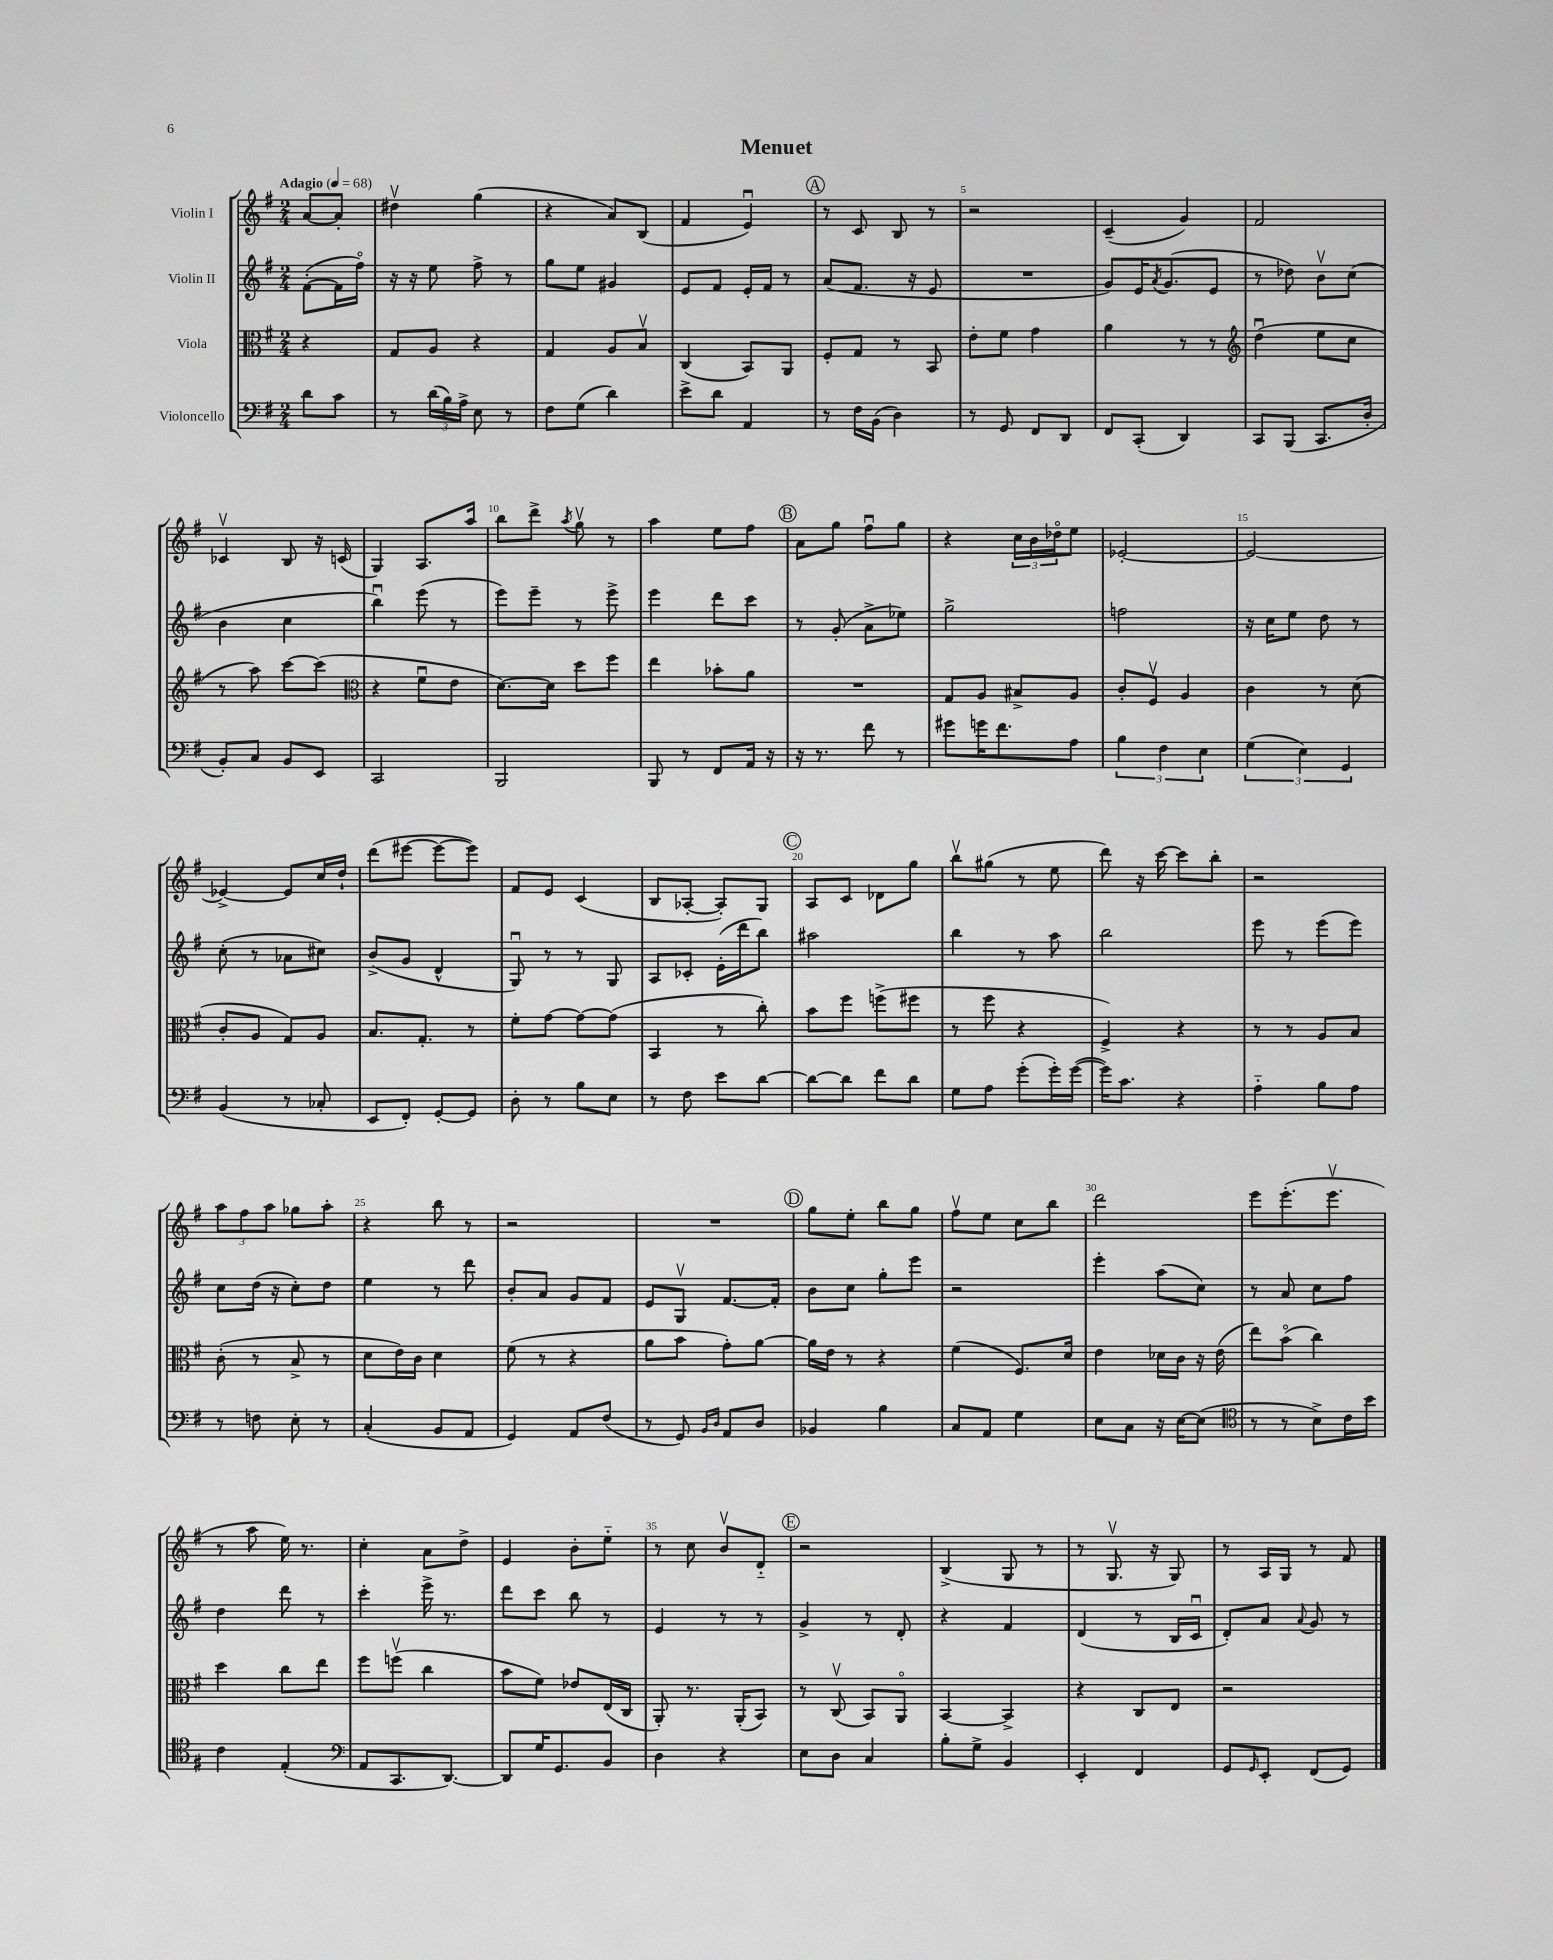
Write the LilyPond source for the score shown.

\header { title = "Menuet" }
<<
\new StaffGroup <<
\new Staff = "s0" \with { instrumentName = "Violin I" } {
    \clef treble \key g \major \numericTimeSignature \time 2/4 \partial 4 \tempo "Adagio" 4 = 68
    a'8~ a'8-. |
    dis''4\upbow g''4( |
    r4 a'8) b8( |
    fis'4 e'4\downbow) |
    \mark \markup { \circle "A" } r8 c'8 b8 r8 |
    r2 |
    c'4--( g'4) |
    fis'2 |
    ces'4\upbow b8 r16 c'16( |
    g4) a8. a''16 |
    b''8 d'''8-> \acciaccatura { a''8 } g''8\upbow r8 |
    a''4 e''8 fis''8 |
    \mark \markup { \circle "B" } a'8 g''8 fis''8\downbow g''8 |
    r4 \tuplet 3/2 { c''16 b'16 des''16\flageolet } e''8 |
    ees'2~-. |
    ees'2~ |
    ees'4~-> ees'8 c''16 d''16-! |
    d'''8( eis'''8~ eis'''8~ eis'''8) |
    fis'8 e'8 c'4( |
    b8 aes8~-. aes8-.) g8 |
    \mark \markup { \circle "C" } a8 c'8 des'8 g''8 |
    b''8\upbow gis''8( r8 e''8 |
    d'''8) r16 c'''16~ c'''8 b''8-. |
    r2 |
    \tuplet 3/2 { a''8 fis''8 a''8 } ges''8 a''8-. |
    r4 b''8 r8 |
    r2 |
    R2 |
    \mark \markup { \circle "D" } g''8 e''8-. b''8 g''8 |
    fis''8\upbow e''8 c''8 b''8 |
    d'''2 |
    e'''8 e'''8.-.( e'''8.\upbow |
    r8 a''8 e''16) r8. |
    c''4-. a'8 d''8-> |
    e'4 b'8-. e''8-_ |
    r8 c''8 b'8\upbow d'8-_ |
    \mark \markup { \circle "E" } r2 |
    b4->( g8 r8 |
    r8 g8.\upbow r16 g8) |
    r8 a16 g16 r8 fis'8 \bar "|." |
}
\new Staff = "s1" \with { instrumentName = "Violin II" } {
    \clef treble \key g \major \numericTimeSignature \time 2/4 \partial 4
    fis'8~-.( fis'16 fis''16\flageolet) |
    r16 r16 e''8 fis''8-> r8 |
    g''8 e''8 gis'4 |
    e'8 fis'8 e'16-. fis'16 r8 |
    \mark \markup { \circle "A" } a'8( fis'8. r16 e'8 |
    R2 |
    g'8) e'16 \acciaccatura { a'8 } g'8.( e'8 |
    r8 des''8) b'8\upbow c''8( |
    b'4 c''4 |
    b''4\downbow) e'''8( r8 |
    e'''8) e'''8-- r8 e'''8-> |
    e'''4 d'''8 c'''8 |
    \mark \markup { \circle "B" } r8 g'8-.( a'8-> ees''8) |
    g''2-> |
    f''2 |
    r16 c''16 e''8 d''8 r8 |
    c''8-.( r8 aes'8 cis''8) |
    b'8->( g'8 d'4-^ |
    g8\downbow) r8 r8 g8 |
    a8 ces'8-. e'16-.( d'''16 b''8) |
    \mark \markup { \circle "C" } ais''2 |
    b''4 r8 a''8 |
    b''2 |
    e'''8 r8 e'''8( e'''8) |
    c''8 d''16( r16 c''8-.) d''8 |
    e''4 r8 d'''8 |
    b'8-. a'8 g'8 fis'8 |
    e'8 g8\upbow fis'8.~ fis'16-. |
    \mark \markup { \circle "D" } b'8 c''8 g''8-. e'''8 |
    r2 |
    e'''4-. a''8( c''8) |
    r8 a'8 c''8 fis''8 |
    d''4 d'''8 r8 |
    c'''4-. e'''16-> r8. |
    d'''8 c'''8 b''8 r8 |
    e'4 r8 r8 |
    \mark \markup { \circle "E" } g'4-> r8 d'8-. |
    r4 fis'4 |
    d'4( r8 b16 c'16\downbow |
    d'8-.) a'8 \appoggiatura { a'8 } g'8 r8 \bar "|." |
}
\new Staff = "s2" \with { instrumentName = "Viola" } {
    \clef alto \key g \major \numericTimeSignature \time 2/4 \partial 4
    r4 |
    g8 a8 r4 |
    g4 a8 b8\upbow |
    c4( b,8) a,8 |
    \mark \markup { \circle "A" } fis8-. g8 r8 b,8 |
    e'8-. fis'8 g'4 |
    a'4 r8 r8 |
    \clef treble d''4\downbow( e''8 c''8 |
    r8 a''8) c'''8~ c'''8( |
    \clef alto r4 fis'8\downbow e'8 |
    d'8.~) d'16 d''8 fis''8 |
    e''4 bes'8-. a'8 |
    \mark \markup { \circle "B" } R2 |
    g8 a8 bis8-> a8 |
    c'8-. fis8\upbow a4 |
    c'4 r8 d'8( |
    c'8-. a8 g8) a8 |
    b8. g8.-. r8 |
    fis'8-. g'8~ g'8~ g'8( |
    b,4 r8 c''8-.) |
    \mark \markup { \circle "C" } b'8 fis''8 f''8->( fis''8 |
    r8 fis''8 r4 |
    fis4->) r4 |
    r8 r8 a8 b8 |
    c'8-.( r8 b8-> r8 |
    d'8 e'16) c'16 d'4 |
    fis'8( r8 r4 |
    a'8 b'8 g'8-.) a'8~ |
    \mark \markup { \circle "D" } a'16 e'16 r8 r4 |
    fis'4( fis8.) d'16 |
    e'4 des'16 c'16 r16 e'16( |
    e''8) b'8\flageolet( c''4) |
    d''4 c''8 e''8 |
    fis''8 f''8\upbow( c''4 |
    b'8 fis'8) ees'8 e16( c16 |
    a,8-.) r8. a,16-.( b,8) |
    \mark \markup { \circle "E" } r8 c8\upbow( b,8) a,8\flageolet |
    b,4~ b,4-> |
    r4 c8 e8 |
    r2 \bar "|." |
}
\new Staff = "s3" \with { instrumentName = "Violoncello" } {
    \clef bass \key g \major \numericTimeSignature \time 2/4 \partial 4
    d'8 c'8 |
    r8 \tuplet 3/2 { d'16( b16) a16-> } e8 r8 |
    fis8 g8( d'4) |
    e'8-> d'8 a,4 |
    \mark \markup { \circle "A" } r8 fis16 b,16( d4) |
    r8 g,8 fis,8 d,8 |
    fis,8 c,8-.( d,4) |
    c,8 b,,8( c,8. d16-. |
    b,8-.) c8 b,8 e,8 |
    c,2 |
    b,,2 |
    b,,8 r8 fis,8 a,16 r16 |
    \mark \markup { \circle "B" } r16 r8. fis'8 r8 |
    gis'8 g'16 fis'8. a8 |
    \tuplet 3/2 { b4 fis4 e4 } |
    \tuplet 3/2 { g4( e4) g,4 } |
    b,4( r8 ces8-. |
    e,8 fis,8-.) g,8~-. g,8 |
    d8-. r8 b8 e8 |
    r8 fis8 e'8 d'8~ |
    \mark \markup { \circle "C" } d'8~ d'8 fis'8 d'8 |
    g8 a8 g'8-.( g'16-.) g'16~( |
    g'16) c'8. r4 |
    a4-_ b8 a8 |
    r8 f8 e8-. r8 |
    c4-.( b,8 a,8 |
    g,4) a,8 fis8( |
    r8 g,8) \grace { b,16 d16 } a,8 d8 |
    \mark \markup { \circle "D" } bes,4 b4 |
    c8 a,8 g4 |
    e8 c8 r16 e16~ e8( |
    \clef tenor r8 r8 b8->) c'16 b'16 |
    c'4 e4-.( |
    \clef bass a,8 c,8. d,8.~) |
    d,8 g16 g,8. b,8 |
    d4 r4 |
    \mark \markup { \circle "E" } e8 d8 c4 |
    b8-. g8-> b,4 |
    e,4-. fis,4 |
    g,8 \grace { g,16 } e,8-. fis,8( g,8) \bar "|." |
}
>>
>>
\layout { \context { \Score \override BarNumber.break-visibility = ##(#f #t #t) barNumberVisibility = #(every-nth-bar-number-visible 5) } }
